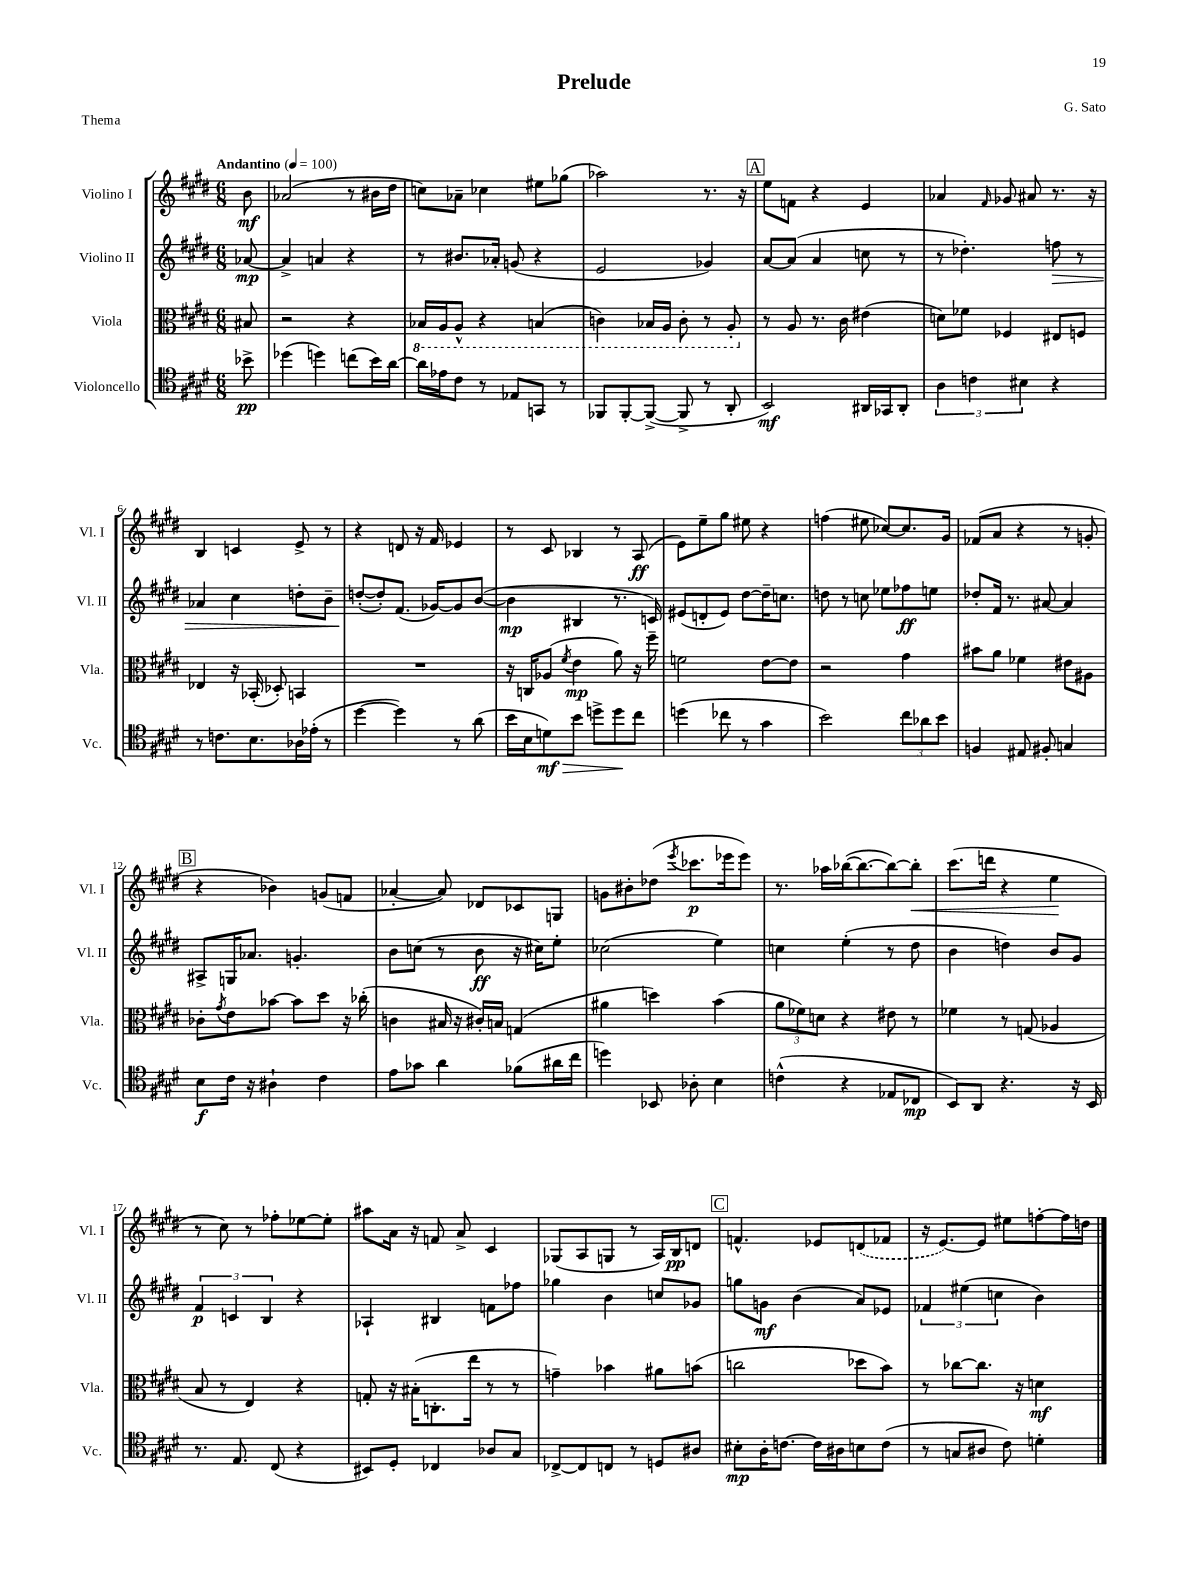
\header { title = "Prelude" composer = "G. Sato" piece = "Thema" }
<<
\new StaffGroup <<
\new Staff = "s0" \with { instrumentName = "Violino I" shortInstrumentName = "Vl. I" } {
    \clef treble \key e \major \numericTimeSignature \time 6/8 \partial 8 \tempo "Andantino" 4 = 100
    b'8\mf |
    aes'2( r8 bis'16 dis''16 |
    c''8) aes'8-- ces''4 eis''8 ges''8( |
    aes''2) r8. r16 |
    \mark \markup { \box "A" } e''8 f'8 r4 e'4 |
    aes'4 \grace { fis'16 } ges'8 ais'8 r8. r16 |
    b4 c'4 e'8-> r8 |
    r4 d'8 r16 fis'16 ees'4 |
    r8 cis'8 bes4 r8 a8\ff( |
    e'8) e''8-- gis''8 eis''8 r4 |
    f''4( eis''8 ces''8~) ces''8. gis'16 |
    fes'8( a'8 r4 r8 g'8-. |
    \mark \markup { \box "B" } r4 bes'4) g'8( f'8 |
    aes'4~-. aes'8) des'8 ces'8 g8 |
    g'8 bis'8-. des''8( \acciaccatura { e'''8 } ces'''8.\p ees'''16 ees'''8) |
    r8. aes''16 bes''16~( bes''8.~ bes''8~) bes''8-.\< |
    cis'''8.( d'''16 r4 e''4\! |
    r8 cis''8) r8 fes''8-. ees''8~ ees''8-. |
    ais''8 a'16 r16 f'8 a'8-> cis'4 |
    ges8( a8 g8 r8 a16) b16\pp d'8 |
    \mark \markup { \box "C" } f'4.-^ ees'8 \once \slurDashed d'8( fes'8 |
    r16 e'8.~) e'8 eis''8 f''8~-. f''16 d''16 \bar "|." |
}
\new Staff = "s1" \with { instrumentName = "Violino II" shortInstrumentName = "Vl. II" } {
    \clef treble \key e \major \numericTimeSignature \time 6/8 \partial 8
    aes'8~\mp |
    aes'4-> a'4 r4 |
    r8 bis'8. aes'16-. g'8( r4 |
    e'2 ges'4) |
    \mark \markup { \box "A" } a'8~ a'8( a'4 c''8 r8 |
    r8 des''4.-.) f''8\> r8 |
    aes'4 cis''4 d''8-. b'8-- |
    d''8~-.\!( d''8-.) fis'8.( ges'16~) ges'8 b'8~( |
    b'4\mp bis4 r8. c'16) |
    eis'8( d'8-. eis'8) dis''8~ dis''16-- c''8. |
    d''8 r8 c''8 ees''8 fes''8\ff e''8 |
    des''8-. fis'16 r8. ais'8~ ais'4 |
    \mark \markup { \box "B" } ais8-> g16 aes'8. g'4.-. |
    b'8 c''8( r8 b'8\ff r16 cis''16) e''8-. |
    ces''2( e''4) |
    c''4 e''4-.( r8 dis''8 |
    b'4 d''4) b'8 gis'8 |
    \tuplet 3/2 { fis'4\p c'4 b4 } r4 |
    aes4-! bis4 f'8 fes''8 |
    ges''4 b'4 c''8 ges'8 |
    \mark \markup { \box "C" } g''8 g'8\mf b'4( a'8) ees'8 |
    \tuplet 3/2 { fes'4 eis''4( c''4 } b'4) \bar "|." |
}
\new Staff = "s2" \with { instrumentName = "Viola" shortInstrumentName = "Vla." } {
    \clef alto \key e \major \numericTimeSignature \time 6/8 \partial 8
    bis8 |
    r2 r4 |
    \ottava #-1 bes,16 a,16 a,8-^ r4 b,4( |
    c4) bes,16 a,16 c8-. r8 a,8-. \ottava #0 |
    \mark \markup { \box "A" } r8 a8 r8. cis'16 eis'4( |
    d'8) fes'8 fes4 eis8 f8 |
    ees4 r16 bes,16-.( des8-.) b,4 |
    R2. |
    r16 c16 aes8( \acciaccatura { fis'8 } e'4\mp a'8) r16 fis''16-- |
    f'2 e'8~ e'8 |
    r2 gis'4 |
    bis'8 a'8 fes'4 eis'8 ais8 |
    \mark \markup { \box "B" } ces'8-. \acciaccatura { gis'8 } e'8 bes'8~ bes'8 dis''8 r16 ces''16-.( |
    c'4 bis16 r16 cis'16-.) b16 g4( |
    ais'4 d''4) b'4( |
    \tuplet 3/2 { a'8 fes'8) d'8 } r4 eis'8 r8 |
    fes'4 r8 g8( aes4 |
    b8 r8 e4) r4 |
    g8-. r16 bis16-.( c8.-. e''16 r8 r8 |
    g'4--) bes'4 ais'8 b'8( |
    \mark \markup { \box "C" } c''2 des''8 b'8) |
    r8 ces''8~ ces''8. r16 d'4\mf \bar "|." |
}
\new Staff = "s3" \with { instrumentName = "Violoncello" shortInstrumentName = "Vc." } {
    \clef tenor \key e \major \numericTimeSignature \time 6/8 \partial 8
    bes'8->\pp |
    des''4( d''4) c''8( b'16) a'16~ |
    a'16 ees'16 cis'8 r8 ees8 g,8 r8 |
    fes,8 fes,8~-. fes,8~->( fes,8-> r8 a,8-. |
    \mark \markup { \box "A" } b,2\mf) ais,16 ges,16 ais,8-. |
    \tuplet 3/2 { a4 c'4 bis4 } r4 |
    r8 c'8. b8. aes16 ees'16-.( r8 |
    dis''4~ dis''4) r8 a'8( |
    b'16 b16 d'8\mf\>) b'8 d''8-> d''8\! cis''8 |
    d''4( ces''8 r8 gis'4 |
    b'2) \tuplet 3/2 { cis''8 aes'8 b'8 } |
    f4 eis8 fis8-. g4 |
    \mark \markup { \box "B" } b8\f cis'16 r16 ais4-! cis'4 |
    e'8 ges'8 a'4 fes'8( ais'16 cis''16 |
    d''4) bes,8 aes8-. b4 |
    c'4-^( r4 ees8 ces8\mp |
    b,8) a,8 r4. r16 b,16 |
    r8. e8. cis8( r4 |
    bis,8) dis8-. ces4 aes8 gis8 |
    ces8~-> ces8 c8 r8 d8 ais8 |
    \mark \markup { \box "C" } bis8-.\mp a16-. c'8.~ c'16 ais16 b8 c'8( |
    r8 g8 ais8 cis'8) d'4-. \bar "|." |
}
>>
>>
